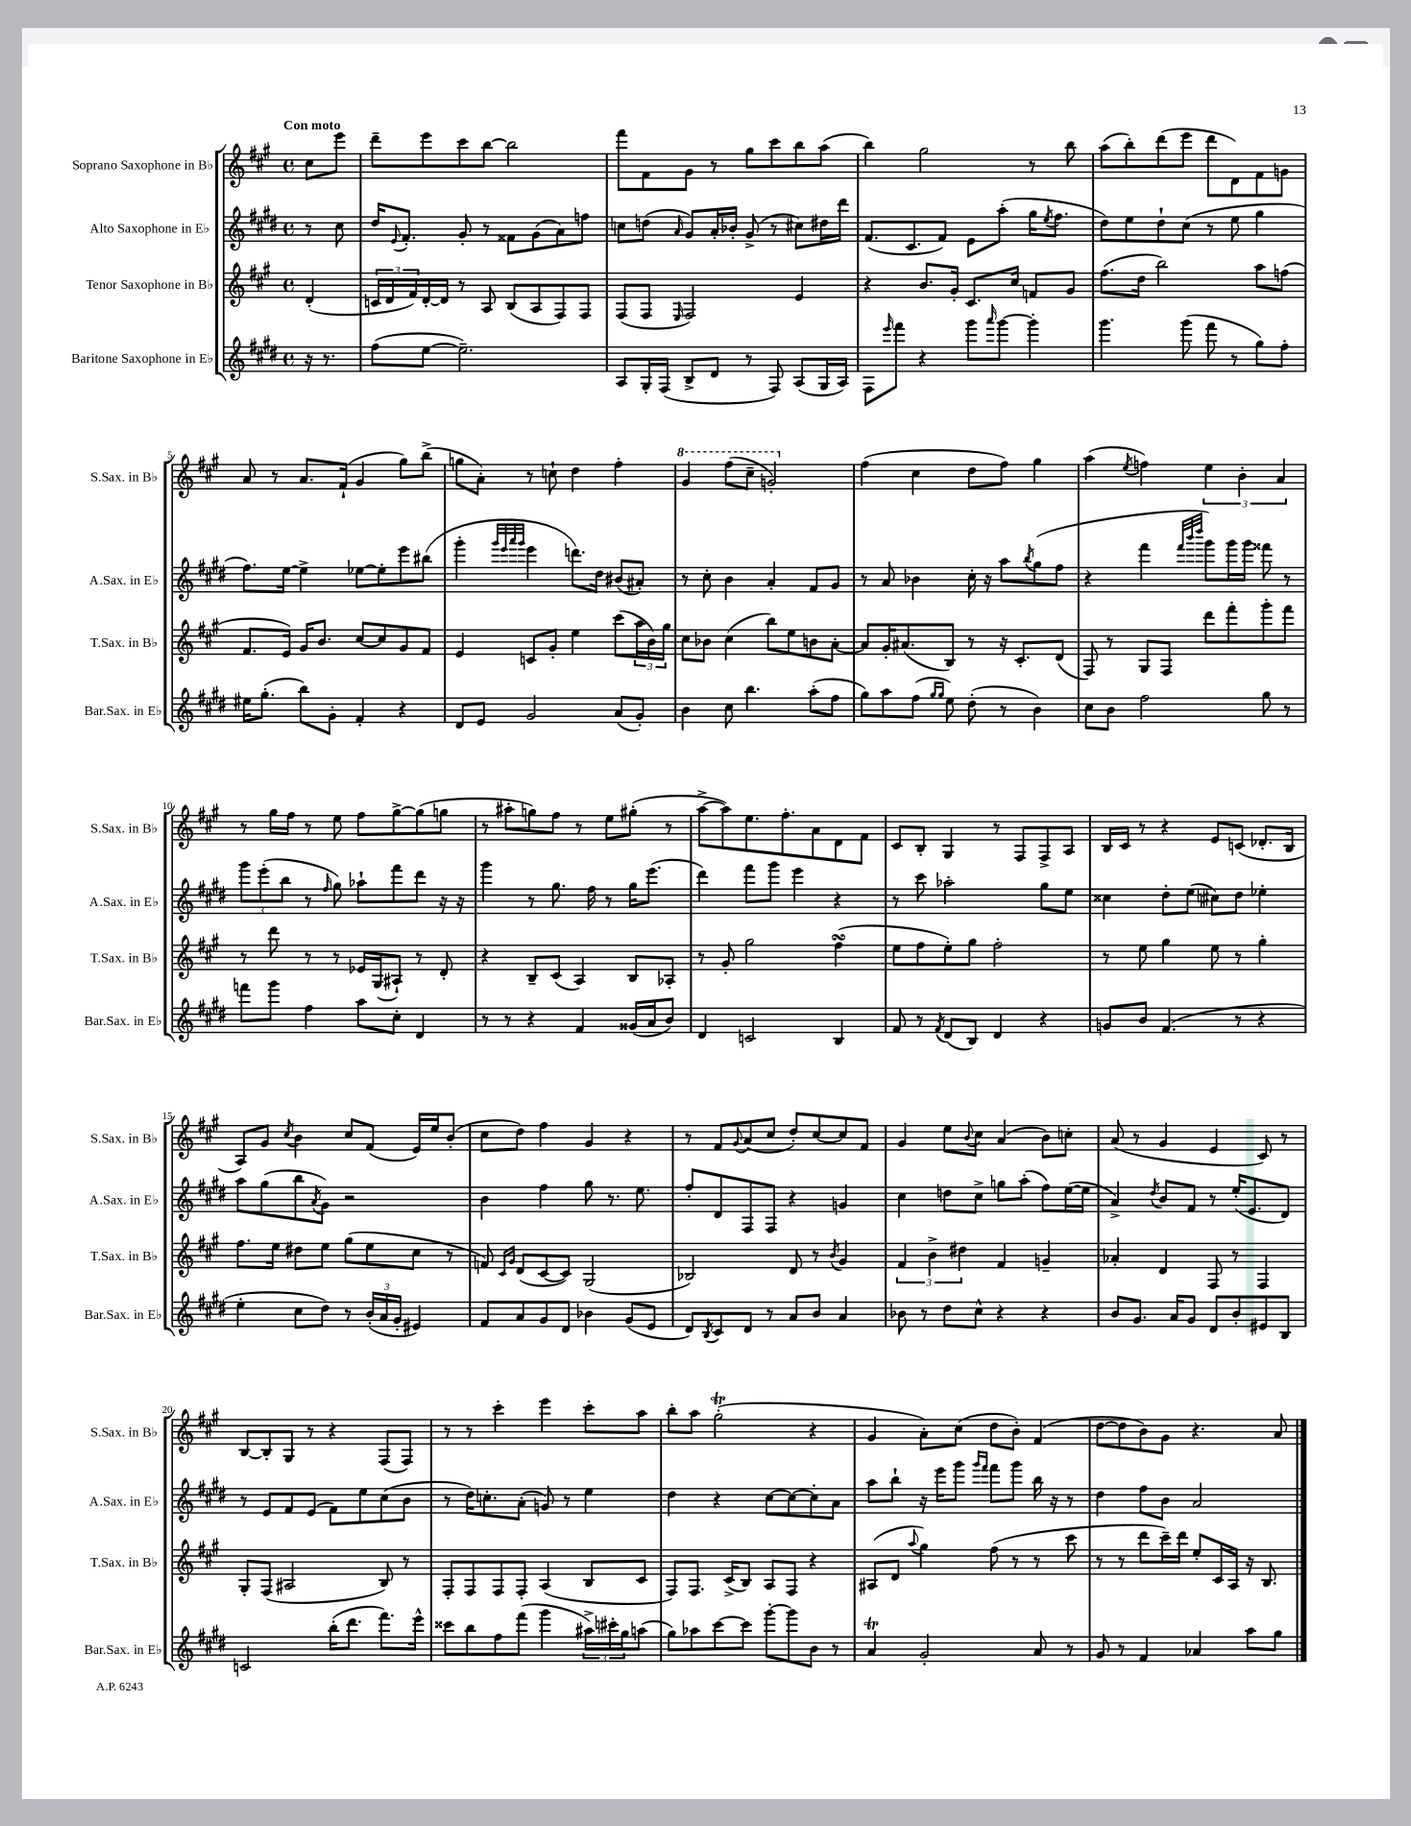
<<
\new StaffGroup <<
\new Staff = "s0" \with { instrumentName = "Soprano Saxophone in Bb" shortInstrumentName = "S.Sax. in Bb" } {
    \clef treble \key a \major \defaultTimeSignature \time 4/4 \partial 4 \tempo "Con moto"
    cis''8 e'''8 |
    d'''8-- e'''8 cis'''8 b''8~ b''2 |
    fis'''8 fis'8 gis'8 r8 gis''8 cis'''8 b''8 a''8( |
    b''4) gis''2 r8 b''8 |
    a''8( b''8-.) d'''8( e'''8 d'''8 d'8) fis'8 g'8 |
    a'8 r8 a'8. fis'16-!( gis'4 gis''8) b''8->( |
    g''8 a'8-.) r8 c''8-! d''4 fis''4-. |
    \ottava #1 gis''4 fis'''8( cis'''8-- g''2-.) \ottava #0 |
    fis''4( cis''4 d''8 fis''8) gis''4 |
    a''4( \acciaccatura { e''8 } f''4) \tuplet 3/2 { e''4 b'4-. a'4 } |
    r8 gis''16 fis''16 r8 e''8 fis''8 gis''8~-> gis''8( g''8 |
    r8 ais''8-. g''8) fis''8 r8 e''8 gis''8-.( r8 |
    a''8~-> a''8) e''8. fis''8.-. a'8 d'8 fis'8 |
    cis'8 b8-. gis4 r8 fis8 fis8-> a8 |
    b16 cis'16 r8 r4 e'8 c'8( des'8.-. b16 |
    a8) gis'8 \acciaccatura { cis''8 } b'4 cis''8 fis'8( e'16) e''16 b'8-.( |
    cis''8 d''8) fis''4 gis'4 r4 |
    r8 fis'8 \appoggiatura { gis'8 } a'8( cis''8 d''8-.) cis''8~ cis''8 fis'8 |
    gis'4 e''8 \appoggiatura { b'8 } cis''8 a'4( b'8) c''8-. |
    a'8( r8 gis'4 e'4 cis'8) r8 |
    b8~ b8-. gis8 r8 r4 fis8( fis8) |
    r8 r8 cis'''4-. e'''4 cis'''8-. a''8 |
    b''8-. a''8 gis''2-.\trill( r4 |
    gis'4 a'8-.) cis''8( d''8 b'8-.) fis'4( |
    d''8~ d''8 b'8) gis'8 r4. a'8 \bar "|." |
}
\new Staff = "s1" \with { instrumentName = "Alto Saxophone in Eb" shortInstrumentName = "A.Sax. in Eb" } {
    \clef treble \key e \major \defaultTimeSignature \time 4/4 \partial 4
    r8 cis''8 |
    dis''16 \appoggiatura { e'8 } fis'8.-. gis'8-. r8 fisis'8 gis'8( a'8) f''8 |
    c''8 d''8( \grace { a'16 } gis'8) a'16-. bes'16-. gis'8->( r8 cis''8) dis''16 dis'''16 |
    fis'8.( cis'8. fis'8) e'8 a''8-.( gis''16 \acciaccatura { e''8 } fis''8. |
    dis''8) e''8 dis''8-! cis''8( r8 e''8 gis''4 |
    fis''8.) e''16~ e''4-> ees''8~ ees''8-. e'''8 bis''8( |
    gis'''4-. \grace { gis'''32 e'''32 a'''32 gis'''32 } e'''4 d'''8.) dis''16 bis'8( ais'8-.) |
    r8 cis''8-. b'4 a'4-. fis'8 gis'8 |
    r8 a'8 bes'4 cis''16-. r16 a''8 \acciaccatura { b''8 } gis''8( fis''8 |
    r4 fis'''4 \grace { fis'''32 b'''32 dis''''32 } gis'''8) gis'''16 gis'''16 fisis'''8 r8 |
    \tuplet 3/2 { gis'''8 e'''8-.( b''8 } r8 \grace { fis''16 } gis''8) aes''8-! fis'''8 dis'''8 r16 r16 |
    gis'''4 r8 gis''8. fis''16 r8 gis''16 e'''8.( |
    dis'''4) fis'''8 gis'''8 e'''4 r4 |
    r8 cis'''8 aes''2-. gis''8 e''8 |
    cisis''4 dis''8-. e''8( cis''8) dis''8 ees''4-. |
    a''8 gis''8( b''8 \acciaccatura { a'8 } gis'8) r2 |
    b'4 fis''4 gis''8 r8. e''8. |
    fis''8-. dis'8 fis8 fis8 r4 g'4 |
    cis''4 d''8 cis''8-> g''8 a''8-.( fis''8) e''16~( e''16 |
    a'4->) \acciaccatura { dis''8 } b'8 fis'8 r8 e''16-.( e'8. dis'8) |
    r8 e'8 fis'8 e'8( fis'8) e''8 cis''8( b'8 |
    r8 dis''16) c''8.-. a'8-.( g'8) r8 e''4 |
    dis''4 r4 cis''8~ cis''8~ cis''8-. a'8 |
    a''8 b''8-! r16 e'''16 gis'''8 \grace { gis'''16 fis'''16 } fis'''8 gis'''8 b''16 r16 r8 |
    dis''4 fis''8 b'8 a'2 \bar "|." |
}
\new Staff = "s2" \with { instrumentName = "Tenor Saxophone in Bb" shortInstrumentName = "T.Sax. in Bb" } {
    \clef treble \key a \major \defaultTimeSignature \time 4/4 \partial 4
    d'4-.( |
    \tuplet 3/2 { c'16 d'16 fis'16) } d'16~-. d'16 r8 a8 b8( a8 fis8) fis8 |
    fis8( fis8 \grace { e16 } fis2) e'4 |
    r4 b'8. gis'16-. cis'8. cis''16 f'8 gis'8 |
    fis''8.( d''16 b''2) a''8 f''8( |
    fis'8. e'16) gis'16 b'8. cis''8~ cis''8 gis'8 fis'8 |
    e'4 c'8 gis'8-. e''4 cis'''8( \tuplet 3/2 { a''16 b'16) gis''16 } |
    cis''8 bes'8 cis''4( b''8) e''8 b'8 a'8~-. |
    a'8 gis'16-. ais'8.( b8) r8 r16 cis'8.-. d'8( |
    fis8) r8 gis8 fis8 d'''8 fis'''8-. gis'''8-. fis'''8 |
    r8 d'''8 r8 r8 ees'16 gis16( ais8-!) r8 d'8-. |
    r4 b8-- cis'8( a4) b8 aes8-. |
    r8 gis'8-. gis''2 fis''4\turn( |
    e''8 fis''8 e''8-.) gis''8 fis''2-. |
    r8 e''8 gis''4 e''8 r8 gis''4-. |
    fis''8. e''16 dis''8 e''8 gis''8( e''8 cis''8 r8 |
    f'8) \grace { cis'16 gis'16 } d'8( cis'8~ cis'8) gis2( |
    bes2) d'8 r8 \acciaccatura { b'8 } gis'4 |
    \tuplet 3/2 { fis'4 b'4-> dis''4 } fis'4 g'4-- |
    aes'4-. d'4 fis8 r8 fis4 |
    gis8-. fis8( ais2 b8) r8 |
    fis8-. fis8 fis8 fis8-. a4( b8 cis'8 |
    fis8) fis8. cis'16->( b8) a8 fis8 r4 |
    ais8( d'8 \appoggiatura { a''8 } gis''4) fis''8( r8 r8 cis'''8 |
    r8 r8 d'''8 cis'''16--) d'''16 e''8-. cis'16 a16 r16 b8. \bar "|." |
}
\new Staff = "s3" \with { instrumentName = "Baritone Saxophone in Eb" shortInstrumentName = "Bar.Sax. in Eb" } {
    \clef treble \key e \major \defaultTimeSignature \time 4/4 \partial 4
    r16 r8. |
    fis''8( e''8~ e''2.--) |
    a8 gis16-. fis16( b8-> dis'8 r8 fis8) a8( gis16 a16) |
    fis8 \grace { e'''16 } fis'''8 r4 gis'''8 \grace { a'''16 } gis'''8~ gis'''4-. |
    gis'''4. gis'''8( fis'''8 r8 gis''8) fis''8-. |
    eis''16 gis''8.-.( b''8) gis'8-. fis'4-. r4 |
    dis'8 e'8 gis'2 a'8( gis'8-.) |
    b'4 cis''8 b''4. a''8-.( fis''8 |
    gis''8) a''8 fis''8( \grace { gis''16 gis''16 } e''8) dis''8-.( r8 b'4) |
    cis''8 b'8 fis''2 gis''8 r8 |
    f'''8 gis'''8 fis''4 a''8 cis''8-. dis'4 |
    r8 r8 r4 fis'4 gisis'16( a'16 b'8) |
    dis'4 c'2 b4 |
    fis'8 r8 \acciaccatura { fis'8 } dis'8( b8) dis'4 r4 |
    g'8 b'8 fis'4.( r8 r4 |
    e''4-. cis''8 dis''8) r8 \tuplet 3/2 { b'16-.( a'16 gis'16-. } eis'4) |
    fis'8 a'8 gis'8 dis'8 bes'4 gis'8( e'8 |
    dis'8) \acciaccatura { b8 } cis'8 dis'8 r8 a'8 b'8 a'4 |
    bes'8 r8 dis''8 cis''8-^ r4 r4 |
    b'8 gis'8. a'16 gis'8 dis'8 b'8-. eis'8 b8 |
    c'2 b''16-.( dis'''8. fis'''8.) e'''16-^ |
    cisis'''8 b''8 fis''8 fis'''8( gis'''4 \tuplet 3/2 { ais''16->) cis'''16-. gis''16 } a''8( |
    gis''8) aes''8 cis'''8~ cis'''8 gis'''8~-. gis'''8 b'8 r8 |
    a'4\trill gis'2-. a'8 r8 |
    gis'8 r8 fis'4 aes'4 a''8 gis''8 \bar "|." |
}
>>
>>
